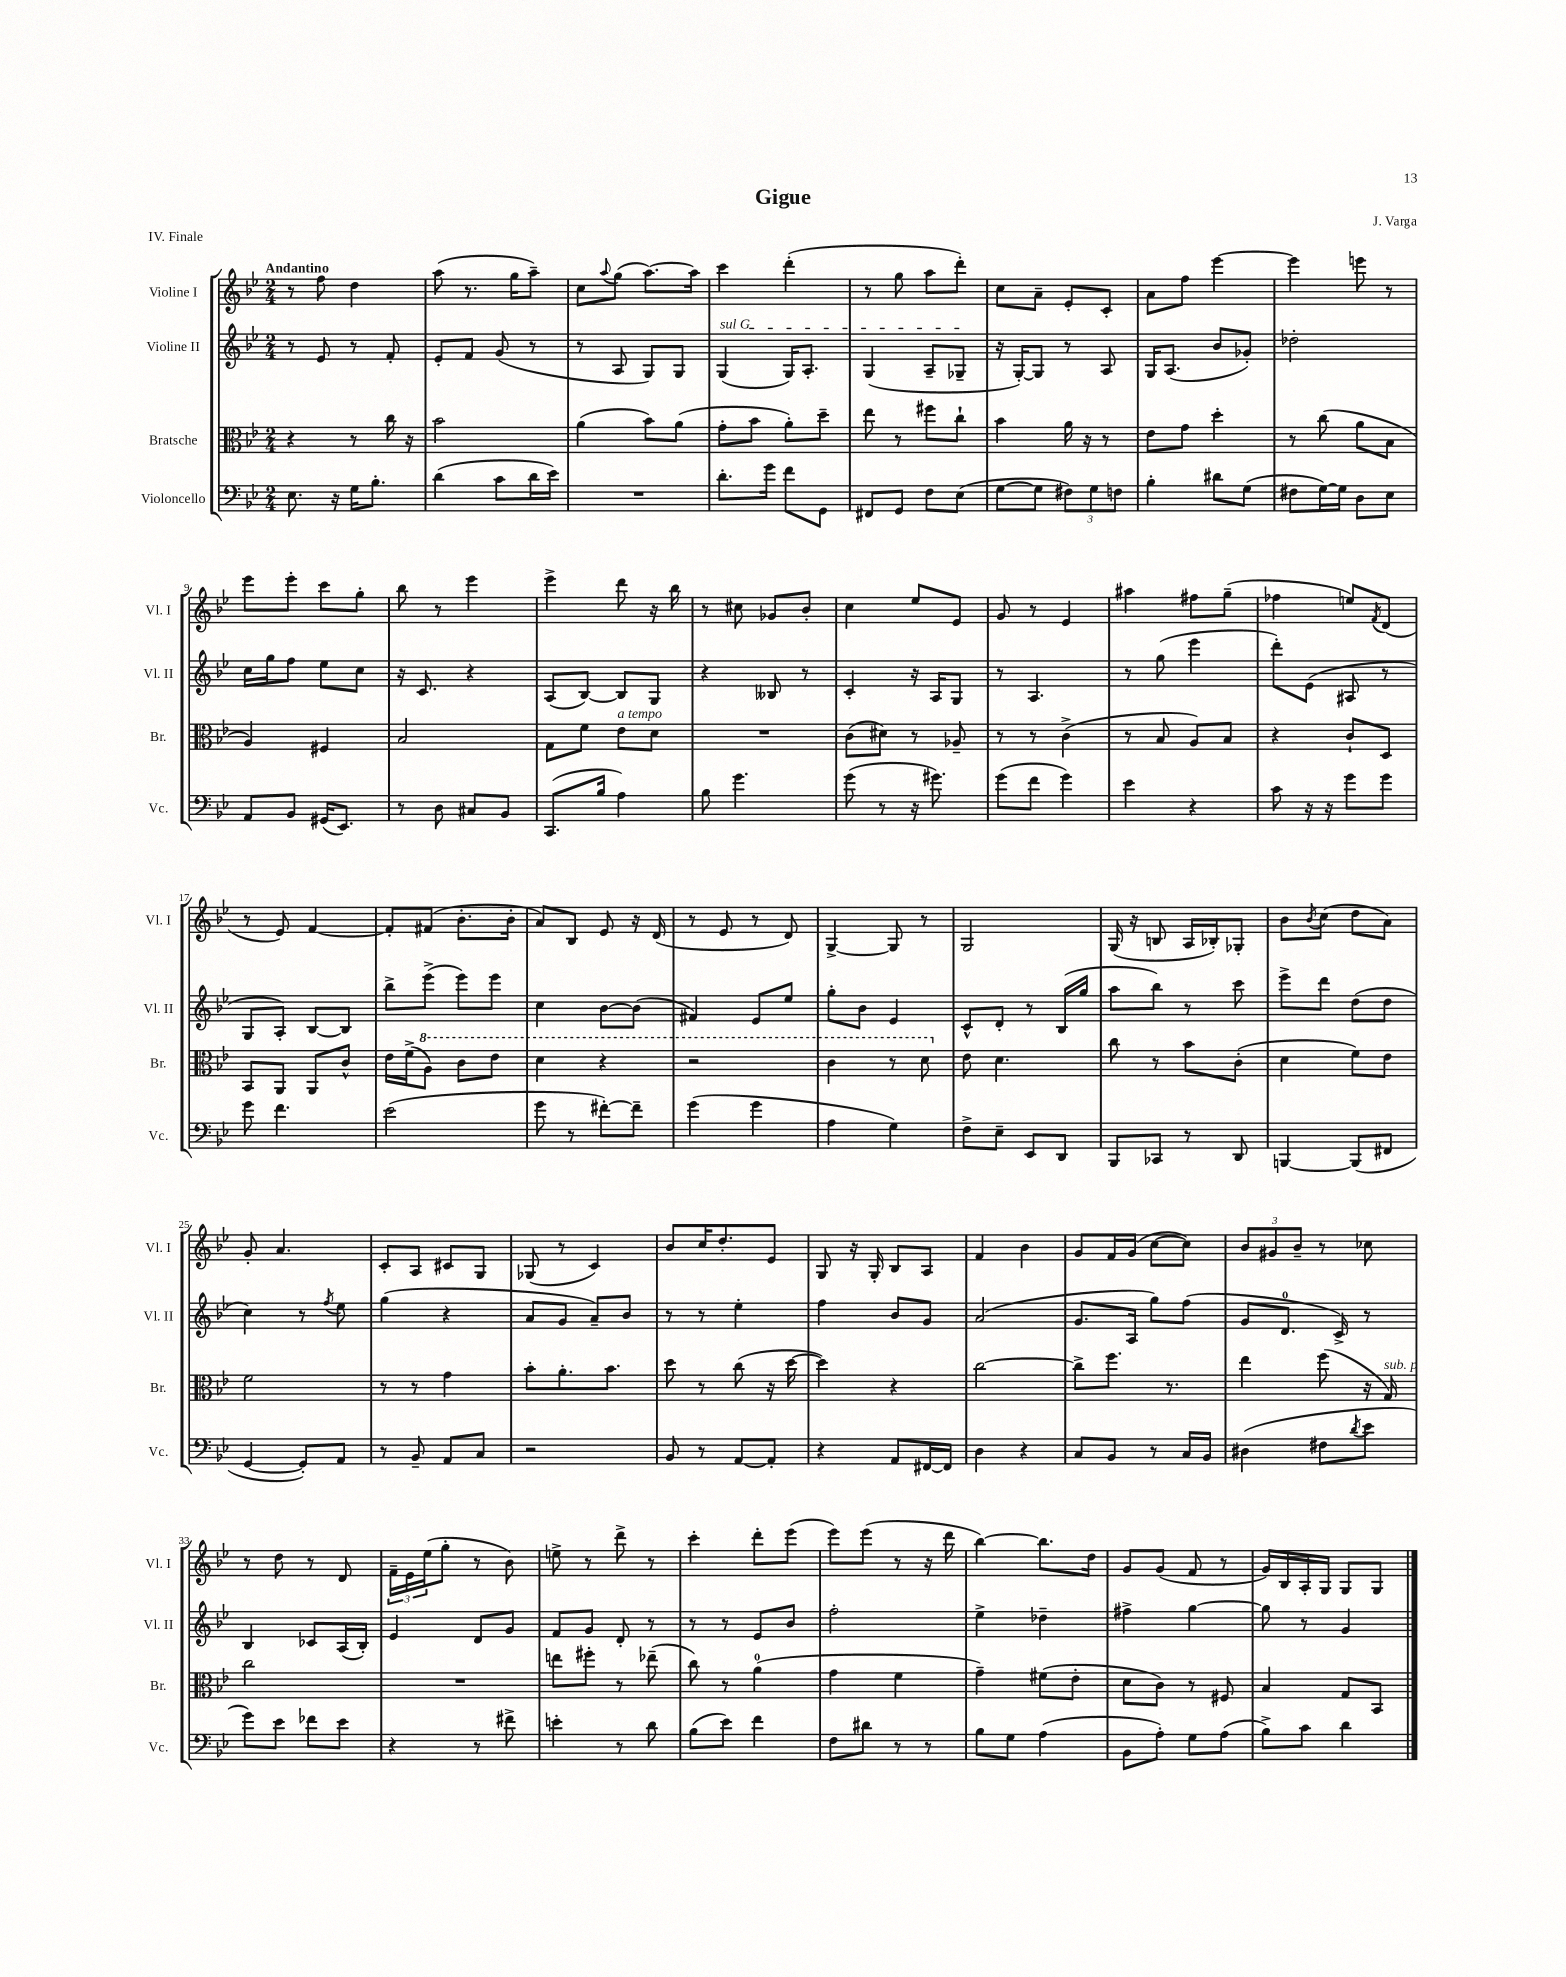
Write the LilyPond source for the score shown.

\header { title = "Gigue" composer = "J. Varga" piece = "IV. Finale" }
<<
\new StaffGroup <<
\new Staff = "s0" \with { instrumentName = "Violine I" shortInstrumentName = "Vl. I" } {
    \clef treble \key bes \major \numericTimeSignature \time 2/4 \tempo "Andantino"
    r8 f''8 d''4 |
    a''8( r8. g''16 a''8--) |
    c''8 \appoggiatura { a''8 } g''8( a''8.~) a''16 |
    c'''4 d'''4-.( |
    r8 g''8 a''8 d'''8-.) |
    c''8 a'8-- ees'8-. c'8-. |
    a'8 f''8 ees'''4~ |
    ees'''4 e'''8 r8 |
    ees'''8 ees'''8-. c'''8 g''8-. |
    bes''8 r8 ees'''4 |
    ees'''4-> d'''8 r16 bes''16 |
    r8 cis''8 ges'8 bes'8-. |
    c''4 ees''8 ees'8 |
    g'8 r8 ees'4 |
    ais''4 fis''8 g''8--( |
    fes''4 e''8) \acciaccatura { f'8 } d'8( |
    r8 ees'8) f'4~ |
    f'8-. fis'8( bes'8.-. bes'16-. |
    a'8) bes8 ees'8 r16 d'16( |
    r8 ees'8 r8 d'8) |
    g4~-> g8 r8 |
    g2 |
    g16( r16 b8 a16 bes16-.) ges8-. |
    bes'8 \acciaccatura { bes'8 } c''8( d''8 a'8) |
    g'8-. a'4. |
    c'8-. a8 cis'8 g8 |
    ges8( r8 c'4) |
    bes'8 c''16 d''8.-. ees'8 |
    g8 r16 g16-. bes8 a8 |
    f'4 bes'4 |
    g'8 f'16 g'16( c''8~ c''8) |
    \tuplet 3/2 { bes'8 gis'8 bes'8-- } r8 ces''8 |
    r8 d''8 r8 d'8 |
    \tuplet 3/2 { f'16-- ees'16 ees''16( } g''8-. r8 bes'8) |
    e''8-> r8 d'''8-> r8 |
    c'''4-. d'''8-. ees'''8( |
    ees'''8) ees'''8( r8 r16 d'''16 |
    bes''4~) bes''8. d''16 |
    g'8 g'8( f'8 r8 |
    g'16) bes16 a16-. g16 g8 g8 \bar "|." |
}
\new Staff = "s1" \with { instrumentName = "Violine II" shortInstrumentName = "Vl. II" } {
    \clef treble \key bes \major \numericTimeSignature \time 2/4
    r8 ees'8 r8 f'8-. |
    ees'8-. f'8 g'8( r8 |
    r8 a8 g8) g8 |
    \once \override TextSpanner.bound-details.left.text = \markup { \italic "sul G" } g4\startTextSpan( g16) a8.-. |
    g4( a8-- ges8--\stopTextSpan |
    r16 g16~-.) g8 r8 a8 |
    g16 a8.( bes'8 ges'8-.) |
    des''2-. |
    c''16 g''16 f''8 ees''8 c''8 |
    r16 c'8. r4 |
    a8( bes8~) bes8 g8 |
    r4 beses8 r8 |
    c'4-. r16 a16 g8 |
    r8 a4. |
    r8 g''8( ees'''4 |
    d'''8-.) ees'8( ais8 r8 |
    g8 a8-.) bes8~ bes8 |
    bes''8-> ees'''8->( ees'''8) ees'''8 |
    c''4 bes'8~ bes'8( |
    fis'4) ees'8 ees''8 |
    g''8-. bes'8 ees'4 |
    c'8-^ d'8-. r8 bes16( g''16 |
    a''8 bes''8) r8 c'''8 |
    ees'''8-> d'''8 d''8( d''8 |
    c''4) r8 \acciaccatura { f''8 } ees''8 |
    g''4( r4 |
    a'8 g'8 a'8--) bes'8 |
    r8 r8 ees''4-. |
    f''4 bes'8 g'8 |
    a'2( |
    g'8. a16 g''8) f''8( |
    g'8 d'8.-0 c'16->) r8 |
    bes4 ces'8 a16( bes16-.) |
    ees'4 d'8 g'8 |
    f'8 g'8 d'8-. r8 |
    r8 r8 ees'8 bes'8 |
    f''2-. |
    ees''4-> des''4-- |
    fis''4-> g''4~ |
    g''8 r8 g'4 \bar "|." |
}
\new Staff = "s2" \with { instrumentName = "Bratsche" shortInstrumentName = "Br." } {
    \clef alto \key bes \major \numericTimeSignature \time 2/4
    r4 r8 c''16 r16 |
    bes'2 |
    a'4( bes'8) a'8( |
    g'8-. bes'8 a'8-.) d''8-- |
    ees''8 r8 fis''8 c''8-! |
    bes'4 a'16 r16 r8 |
    ees'8 g'8 d''4-. |
    r8 c''8( a'8 bes8 |
    a4) fis4 |
    bes2 |
    g8 f'8 ees'8^\markup { \italic "a tempo" } d'8 |
    R2 |
    c'8( dis'8) r8 aes8-- |
    r8 r8 c'4->( |
    r8 bes8 a8) bes8 |
    r4 c'8-! d8 |
    bes,8 a,8 a,8 c'8-^ |
    ees'16 f'16->( \ottava #1 a'8) c''8 ees''8 |
    d''4 r4 |
    r2 |
    c''4 r8 d''8 \ottava #0 |
    ees'8 d'4. |
    c''8 r8 bes'8 c'8-.( |
    d'4 f'8) ees'8 |
    f'2 |
    r8 r8 g'4 |
    bes'8-. a'8.-. bes'8. |
    d''8 r8 c''8( r16 d''16~ |
    d''4) r4 |
    c''2~ |
    c''8-> f''8. r8. |
    ees''4 f''8( r16 g16^\markup { \italic "sub. p" }) |
    c''2 |
    R2 |
    e''8 fis''8-. r8 ees''8--( |
    c''8) r8 a'4-0( |
    g'4 f'4 |
    g'4--) fis'8( ees'8-. |
    d'8 c'8) r8 fis8 |
    bes4 g8 bes,8 \bar "|." |
}
\new Staff = "s3" \with { instrumentName = "Violoncello" shortInstrumentName = "Vc." } {
    \clef bass \key bes \major \numericTimeSignature \time 2/4
    ees8. r16 g16 bes8.-. |
    d'4( c'8 d'16 ees'16) |
    R2 |
    d'8.-. g'16 f'8 g,8 |
    fis,8 g,8 f8 ees8( |
    g8~ g8 \tuplet 3/2 { fis8) g8 f8 } |
    bes4-. dis'8 g8( |
    fis8 g16~) g16 d8 ees8 |
    a,8 bes,8 gis,16( ees,8.) |
    r8 d8 cis8 bes,8 |
    c,8.( bes16 a4) |
    bes8 g'4. |
    g'8( r8 r16 gis'8.) |
    g'8( f'8 g'4) |
    ees'4 r4 |
    c'8 r16 r16 g'8 g'8 |
    g'8 f'4. |
    ees'2( |
    g'8 r8 fis'8~-.) fis'8-- |
    g'4( g'4 |
    a4 g4) |
    f8-> ees8-- ees,8 d,8 |
    bes,,8 ces,8 r8 d,8 |
    b,,4~ b,,8( fis,8 |
    g,4~ g,8-.) a,8 |
    r8 bes,8-- a,8 c8 |
    r2 |
    bes,8 r8 a,8~ a,8-. |
    r4 a,8 fis,16~ fis,16 |
    d4 r4 |
    c8 bes,8 r8 c16 bes,16 |
    dis4( fis8 \acciaccatura { d'8 } ees'8 |
    g'8) ees'8 fes'8 ees'8 |
    r4 r8 fis'8-> |
    e'4-. r8 d'8 |
    bes8( ees'8) f'4 |
    f8 dis'8 r8 r8 |
    bes8 g8 a4( |
    bes,8 a8-.) g8 a8( |
    bes8->) c'8 d'4 \bar "|." |
}
>>
>>
